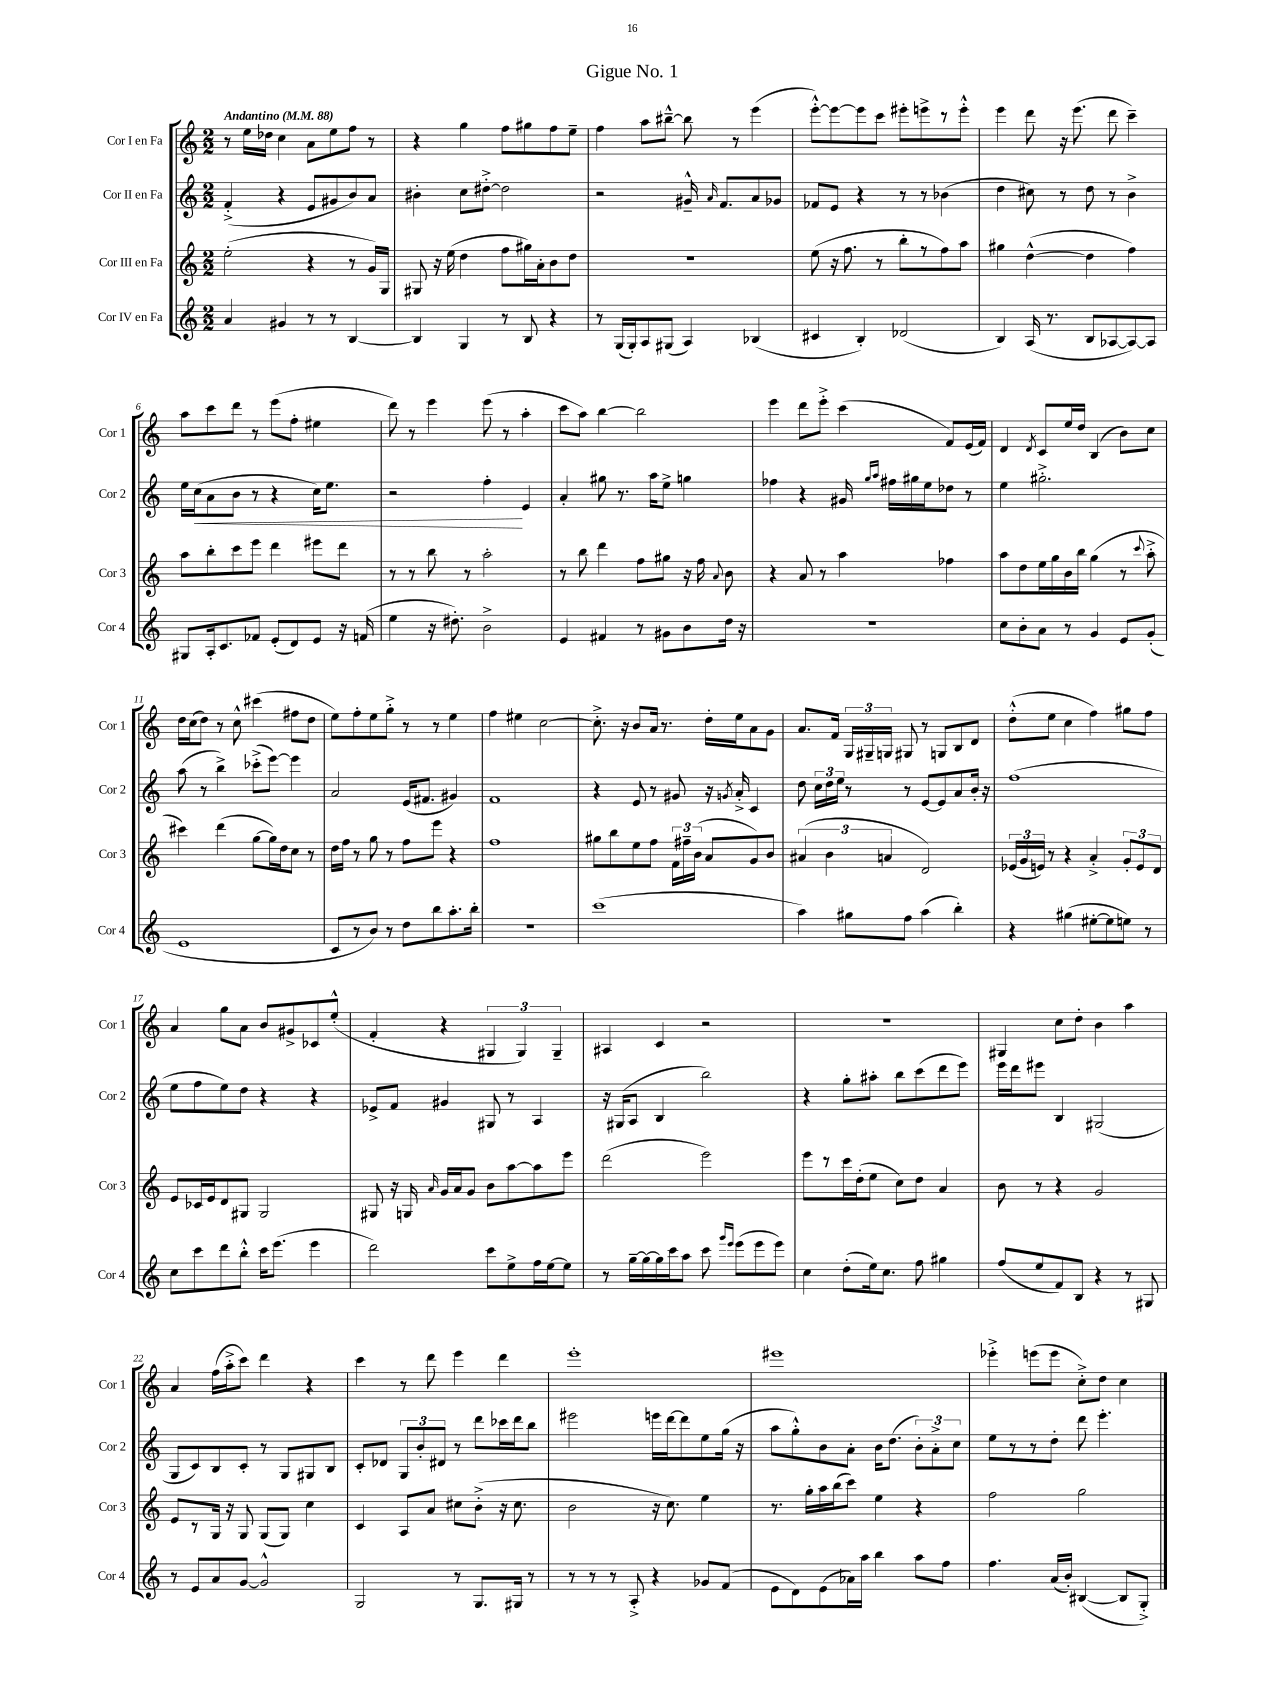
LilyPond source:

\header { title = "Gigue No. 1" }
<<
\new StaffGroup <<
\new Staff = "s0" \with { instrumentName = "Cor I en Fa" shortInstrumentName = "Cor 1" } {
    \clef treble \key c \major \numericTimeSignature \time 2/2 \tempo "Andantino" 4 = 88
    \autoBeamOff r8 e''16[ des''16] c''4 a'8[ e''8 f''8] r8 |
    r4 g''4 f''8[ gis''8 f''8 e''8]-- |
    f''4 a''8[ bis''8]~---^ bis''8 r8 e'''4( |
    e'''8[~-.-^) e'''8~ e'''8 c'''8] eis'''8[-. e'''8-> r8 e'''8]-.-^ |
    e'''4 d'''8 r16 e'''8.( d'''8 c'''4--) |
    a''8[ c'''8 d'''8] r8 e'''8[( f''8]-. eis''4 |
    d'''8) r8 e'''4 e'''8( r8 a''4-. |
    c'''8[ a''8]) b''4~ b''2 |
    e'''4 d'''8[ e'''8]-.-> c'''4( f'8[) e'16( f'16]) |
    d'4 \acciaccatura { d'8 } c'8[ e''16 d''16] b4( b'8[) c''8] |
    d''16[ c''16( d''8]) r8 c''8-^ cis'''4( fis''8[ d''8] |
    e''8[) f''8-. e''8 g''8]-.-> r8 r8 e''4 |
    f''4 eis''4 c''2~ |
    c''8.-.-> r16 b'8[ a'16] r8. d''16[-. e''16 a'8 g'8] |
    a'8.[ f'16] \tuplet 3/2 { g16[ gis16-- g16] } gis8 r8 g8[ b8 d'8] |
    d''8[-.-^( e''8] c''4 f''4) gis''8[ f''8] |
    a'4 g''8[ a'8] b'8[ gis'8-> ces'8 e''8]-.-^( |
    f'4-. r4 \tuplet 3/2 { gis4 gis4) gis4-- } |
    ais4 c'4 r2 |
    R1 |
    gis4 c''8[ d''8]-. b'4 a''4 |
    a'4 f''16[( a''16-.-> c'''8]) d'''4 r4 |
    c'''4 r8 d'''8 e'''4 d'''4 |
    e'''1-. |
    eis'''1 |
    ees'''4-.-> e'''8[( e'''8] c''8[-.->) d''8] c''4 \bar "|." |
}
\new Staff = "s1" \with { instrumentName = "Cor II en Fa" shortInstrumentName = "Cor 2" } {
    \clef treble \key c \major \numericTimeSignature \time 2/2
    \autoBeamOff f'4-.->( r4 e'8[ gis'8 b'8) a'8] |
    bis'4-. c''8[ dis''8]~-.-> dis''2 |
    r2 gis'16---^ \grace { a'16 } f'8.[ a'8 ges'8] |
    fes'8[ e'8] r4 r8 r8 bes'4( |
    d''4 cis''8) r8 d''8 r8 b'4-> |
    e''16[ c''16\<( a'8 b'8] r8 r4 c''16[) e''8.] |
    r2 f''4-.\! e'4 |
    a'4-. gis''8 r8. a''16[ e''8]-> g''4 |
    fes''4 r4 gis'16 \grace { g''16[ a''16] } fis''16[ gis''16 e''16 des''8] r8 |
    e''4 gis''2.-.-> |
    a''8( r8 b''4->) ces'''8[-.->( e'''8]~) e'''4 |
    a'2 e'16[( fis'8.] gis'4) |
    f'1 |
    r4 e'8 r8 gis'8 r16 \acciaccatura { g'8 } a'16-.-> c'4 |
    d''8 \tuplet 3/2 { c''16[ d''16 e''16] } r8 r8 e'8[~ e'8 a'8 b'16]-. r16 |
    f''1( |
    e''8[ f''8 e''8) d''8] r4 r4 |
    ees'8[-> f'8] gis'4 gis8 r8 a4 |
    r16 gis16[( a8] b4 b''2) |
    r4 g''8[-. ais''8]-. b''8[ c'''8( d'''8 e'''8]) |
    e'''16[ d'''16 eis'''8] b4 gis2( |
    g8[ c'8) b8 c'8]-. r8 g8[ gis8 b8] |
    c'8[-. des'8] \tuplet 3/2 { g8[ b'8-. dis'8] } r8 d'''8[ ces'''16 d'''16 b''8] |
    eis'''2 e'''16[ d'''16~ d'''8 e''8 g''16]( r16 |
    a''8[ g''8-.-^) b'8 a'8]-. b'16[ d''8.]( \tuplet 3/2 { b'8[-.) a'8-.-> c''8] } |
    e''8[ r8 r8 d''8]-. d'''8 e'''4.-. \bar "|." |
}
\new Staff = "s2" \with { instrumentName = "Cor III en Fa" shortInstrumentName = "Cor 3" } {
    \clef treble \key c \major \numericTimeSignature \time 2/2
    \autoBeamOff e''2-.( r4 r8 g'16[) g16] |
    gis8 r16 e''16( d''4 f''8[ gis''16) a'16-. b'8 d''8] |
    R1 |
    e''8( r16 f''8. r8 b''8[-. r8 f''8) a''8] |
    gis''4 d''4~-^( d''4 f''4) |
    a''8[ b''8-. c'''8 e'''8] d'''4 eis'''8[ d'''8] |
    r8 r8 b''8 r8 a''2-. |
    r8 b''8 d'''4 f''8[ gis''8] r16 f''16 \appoggiatura { a'8 } b'8 |
    r4 a'8 r8 a''4 fes''4 |
    a''8[ d''8 e''16 g''16 b'16 b''16] g''4( r8 \appoggiatura { c'''8 } a''8-.-> |
    cis'''4) d'''4( g''8[~ g''16) d''16 c''8] r8 |
    d''16[ f''16] r8 g''8 r8 f''8[ e'''8] r4 |
    f''1 |
    gis''8[ b''8 e''8 f''8] \tuplet 3/2 { f'16[ fis''16-- b'16]( } a'8[ g'8) b'8] |
    \tuplet 3/2 { ais'4( b'4 a'4 } d'2) |
    \tuplet 3/2 { ees'16[( g'16 e'16]) } r8 r4 a'4-.-> \tuplet 3/2 { g'8[-. e'8 d'8] } |
    e'8[ ces'16 e'16 d'8 gis8] gis2 |
    gis8 r16 g16 \grace { a'16 } g'16[ a'16 g'8] b'8[ a''8~ a''8 e'''8] |
    d'''2( e'''2) |
    e'''8[ r8 c'''16 d''16-.( e''8] c''8[) d''8] a'4 |
    b'8 r8 r4 g'2 |
    e'8[ r8 g16] r16 g8 g8[( g8]) c''4 |
    c'4 a8[ a'8] cis''8[ b'8]-.->( r16 cis''8. |
    b'2 r16 c''8.) e''4 |
    r8. g''16[-. a''16 b''16( c'''8]) e''4 r4 |
    f''2 g''2 \bar "|." |
}
\new Staff = "s3" \with { instrumentName = "Cor IV en Fa" shortInstrumentName = "Cor 4" } {
    \clef treble \key c \major \numericTimeSignature \time 2/2
    \autoBeamOff a'4 gis'4 r8 r8 b4~ |
    b4 g4 r8 b8 r4 |
    r8 g16[( g16-.) a8 gis8]( a4) bes4( |
    cis'4 b4-.) des'2( |
    b4) a16( r8. b8[ aes8~ aes8~) aes8] |
    gis8[ a16-. c'8. fes'8] e'8[-.( d'8) e'8] r16 f'16( |
    e''4 r16 dis''8.-.) b'2-> |
    e'4 fis'4 r8 gis'8[ b'8 d''16] r16 |
    R1 |
    c''8[ b'8-. a'8] r8 g'4 e'8[ g'8]-.( |
    e'1 |
    c'8[ r8 b'8]) r8 d''8[ b''8 a''8.-. b''16]-. |
    R1 |
    c'''1( |
    a''4) gis''8[ f''8] a''4( b''4-.) |
    r4 gis''4( eis''8[~-. eis''8 e''8]) r8 |
    c''8[ c'''8 d'''8 b''8]-.-^ c'''16[ e'''8.]( e'''4 |
    d'''2) c'''8[ e''8-> f''16 e''16~ e''8] |
    r8 g''16[~-- g''16~ g''16 c'''16 a''8] c'''8 \grace { g'''16[ e'''16] } e'''8[( e'''8 e'''8]) |
    c''4 d''8[-.( e''16) c''8.] f''8 gis''4 |
    f''8[( e''8 f'8) b8] r4 r8 gis8 |
    r8 e'8[ a'8 g'8]~ g'2-^ |
    g2 r8 g8.[ gis16] r8 |
    r8 r8 r8 a8-.-> r4 ges'8[ f'8]( |
    e'8[ d'8) e'8( aes'16) a''16] b''4 a''8[ f''8] |
    f''4. a'16[( b'16]-.) bis4~( bis8[ g8]-.->) \bar "|." |
}
>>
>>
